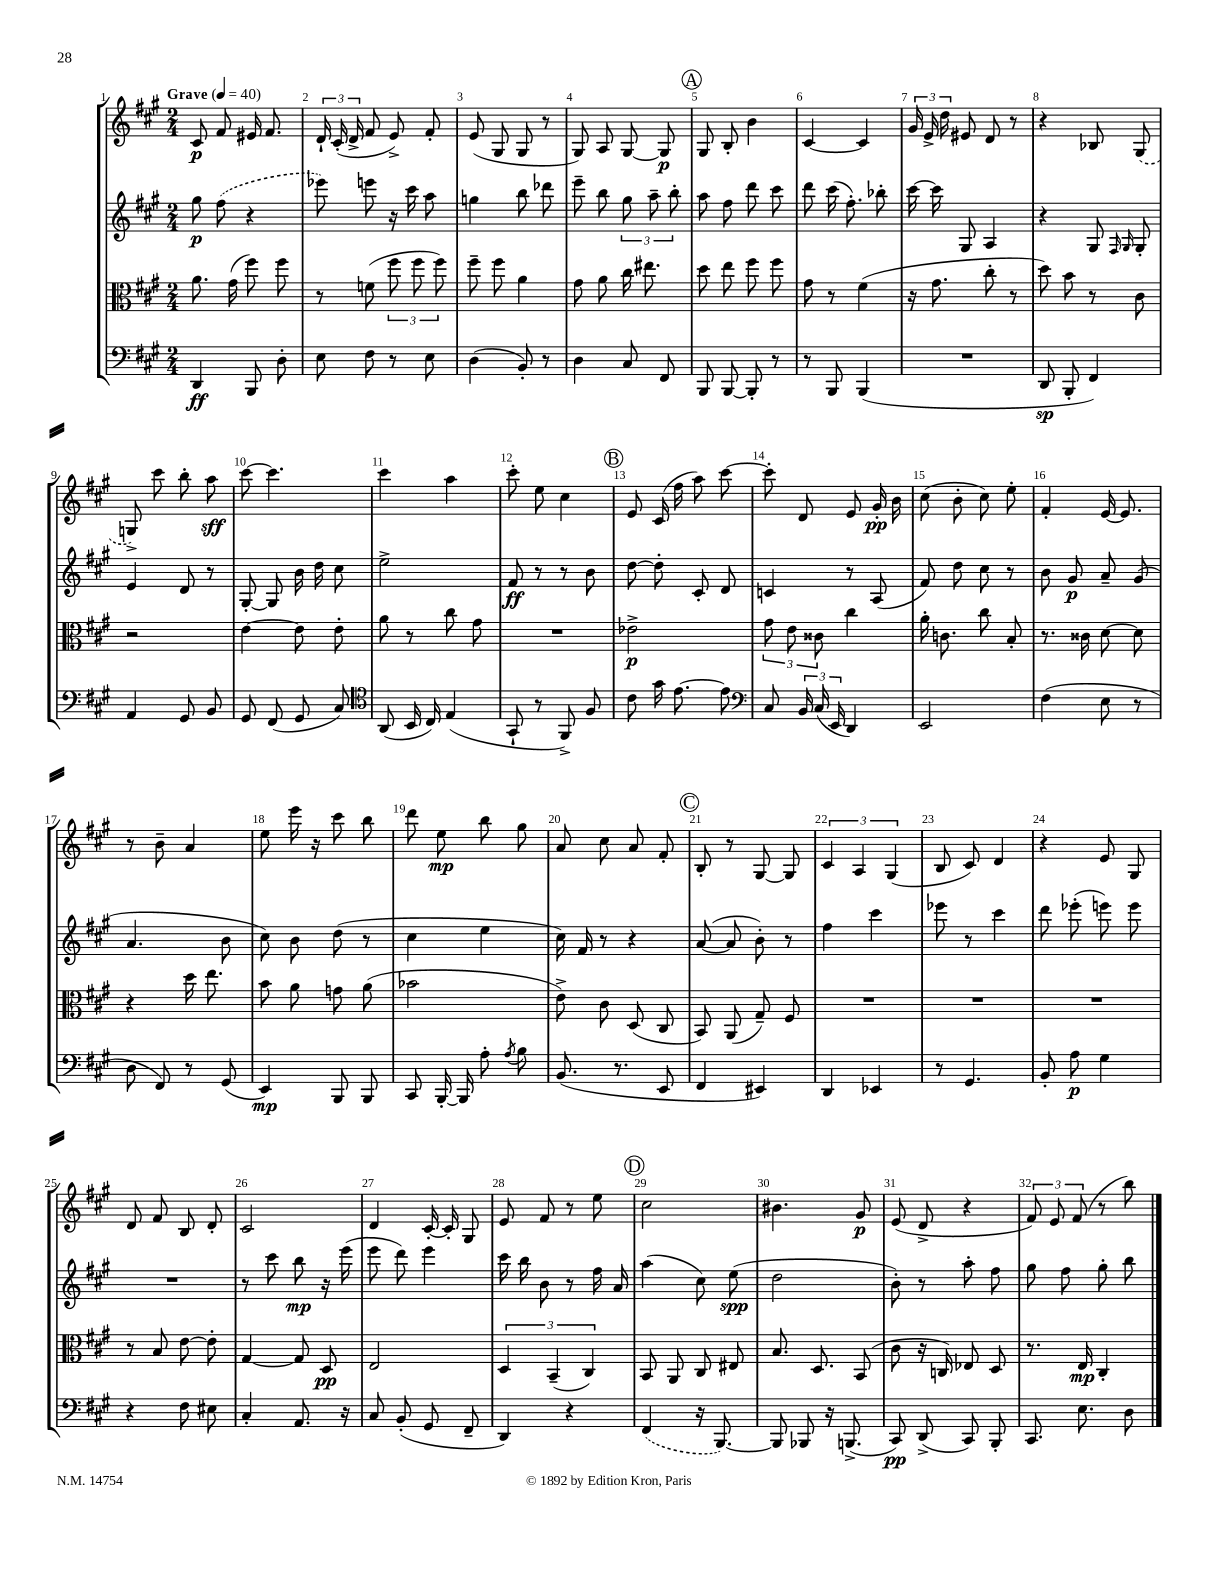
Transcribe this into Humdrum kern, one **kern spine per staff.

**kern	**dynam	**kern	**dynam	**kern	**dynam	**kern	**dynam
*part4	*part4	*part3	*part3	*part2	*part2	*part1	*part1
*staff4	*staff4	*staff3	*staff3	*staff2	*staff2	*staff1	*staff1
*clefF4	*	*clefC3	*	*clefG2	*	*clefG2	*
*k[f#c#g#]	*	*k[f#c#g#]	*	*k[f#c#g#]	*	*k[f#c#g#]	*
*M2/4	*	*M2/4	*	*M2/4	*	*M2/4	*
*MM40	*	*MM40	*	*MM40	*	*MM40	*
=1	=1	=1	=1	=1	=1	=1	=1
!	!	!	!	!	!	!LO:TX:a:B:t=Grave	!
4DD/	ff	8.a\	.	8gg#\	p	8c#/	p
.	.	.	.	(8ff#\	.	8f#/	.
.	.	(16g#\	.	.	.	.	.
8BBB/	.	8ff#\)	.	4r	.	16e#X/	.
.	.	.	.	.	.	8.f#/	.
8D'\	.	8ff#\	.	.	.	.	.
=2	=2	=2	=2	=2	=2	=2	=2
8E\	.	8r	.	8eee-X\)	.	24d`/	.
.	.	.	.	.	.	(24c#'/	.
.	.	.	.	.	.	24d^/	.
8F#\	.	(8fn\	.	8eeen\	.	8f#/	.
8r	.	12ff#\	.	16r	.	8e^/)	.
.	.	.	.	16ccc#\	.	.	.
.	.	12ff#\	.	.	.	.	.
8E\	.	.	.	8aa\	.	8f#'/	.
.	.	12ff#\)	.	.	.	.	.
=3	=3	=3	=3	=3	=3	=3	=3
(4D\	.	8ff#~\	.	4ggn\	.	(8e/	.
.	.	8ff#\	.	.	.	8G#/	.
8BB'/)	.	4a\	.	8bb\	.	8G#/	.
8r	.	.	.	8ddd-X\	.	8r	.
=4	=4	=4	=4	=4	=4	=4	=4
4D\	.	8g#\	.	8eee~\	.	8G#/)	.
.	.	8a\	.	8bb\	.	8A/	.
8C#/	.	16cc#\	.	12gg#\	.	[8G#/	.
.	.	8.ee#X\	.	.	.	.	.
.	.	.	.	12aa~\	.	.	.
8FF#/	.	.	.	.	.	8G#/]	p
.	.	.	.	12bb'\	.	.	.
!!LO:REH:place=s1:t=A
=5	=5	=5	=5	=5	=5	=5	=5
8BBB/	.	8dd\	.	8aa\	.	8G#/	.
[8BBB/	.	8ee\	.	8ff#\	.	8B'/	.
8BBB'/]	.	8ff#\	.	8ddd\	.	4b\	.
8r	.	8ff#\	.	8ccc#\	.	.	.
=6	=6	=6	=6	=6	=6	=6	=6
8r	.	8g#\	.	8ddd\	.	[4c#/	.
8BBB/	.	8r	.	(16ccc#\	.	.	.
.	.	.	.	8.ff#'\)	.	.	.
(4BBB/	.	(4f#\	.	.	.	4c#/]	.
.	.	.	.	8bb-X'\	.	.	.
=7	=7	=7	=7	=7	=7	=7	=7
2r	.	16r	.	[16ccc#\	.	24g#/	.
.	.	.	.	.	.	24e^/	.
.	.	8.g#\	.	16ccc#\]	.	.	.
.	.	.	.	.	.	24dd\	.
.	.	.	.	8G#/	.	8e#X/	.
.	.	8cc#'\	.	4A/	.	8d/	.
.	.	8r	.	.	.	8r	.
=8	=8	=8	=8	=8	=8	=8	=8
8DD/	sp	8dd\)	.	4r	.	4r	.
8BBB'/	.	8b\	.	.	.	.	.
4FF#/)	.	8r	.	8G#/	.	8B-X/	.
.	.	.	.	16qqF#/	.	.	.
.	.	.	.	16qqG#/	.	.	.
.	.	8c#\	.	8G#'/	.	(8G#/	.
!!LO:LB:g=z
=9	=9	=9	=9	=9	=9	=9	=9
4AA/	.	2r	.	4e/	.	8Gn^/)	.
.	.	.	.	.	.	8ccc#\	.
8GG#/	.	.	.	8d/	.	8bb'\	.
8BB/	.	.	.	8r	.	8aa\	sff
=10	=10	=10	=10	=10	=10	=10	=10
8GG#/	.	[4e\	.	[8G#'/	.	[8ccc#\	.
(8FF#/	.	.	.	8G#/]	.	4.ccc#\]	.
8GG#/	.	8e\]	.	16b\	.	.	.
.	.	.	.	16dd\	.	.	.
8C#/)	.	8e'\	.	8cc#\	.	.	.
=11	=11	=11	=11	=11	=11	=11	=11
*clefC4	*	*	*	*	*	*	*
(8AA/	.	8a\	.	2ee^\	.	4ccc#\	.
16BB/	.	8r	.	.	.	.	.
16C#/)	.	.	.	.	.	.	.
(4E/	.	8cc#\	.	.	.	4aa\	.
.	.	8g#\	.	.	.	.	.
=12	=12	=12	=12	=12	=12	=12	=12
8GG#`/	.	2r	.	8f#/	ff	8ccc#'\	.
8r	.	.	.	8r	.	8ee\	.
8FF#^/)	.	.	.	8r	.	4cc#\	.
8F#/	.	.	.	8b\	.	.	.
!!LO:REH:place=s1:t=B
=13	=13	=13	=13	=13	=13	=13	=13
8c#\	.	2e-X^\	p	[8dd\	.	8e/	.
16g#\	.	.	.	8dd'\]	.	(16c#/	.
[8.e\	.	.	.	.	.	16ff#\	.
.	.	.	.	8c#'/	.	8aa\)	.
8e\]	.	.	.	8d/	.	[8ccc#\	.
=14	=14	=14	=14	=14	=14	=14	=14
*clefF4	*	*	*	*	*	*	*
8C#/	.	12g#\	.	4cn/	.	8ccc#'\]	.
.	.	12e\	.	.	.	.	.
24BB/	.	.	.	.	.	8d/	.
(24C#/	.	12c##X\	.	.	.	.	.
24EE/	.	.	.	.	.	.	.
4DD/)	.	4cc#\	.	8r	.	8e/	.
.	.	.	.	(8A/	.	16g#'/	pp
.	.	.	.	.	.	16b\	.
=15	=15	=15	=15	=15	=15	=15	=15
2EE/	.	16a'\	.	8f#/)	.	(8cc#\	.
.	.	8.cn\	.	.	.	.	.
.	.	.	.	8dd\	.	8b'\	.
.	.	8cc#\	.	8cc#\	.	8cc#\)	.
.	.	8B'/	.	8r	.	8ee'\	.
=16	=16	=16	=16	=16	=16	=16	=16
(4F#\	.	8.r	.	8b\	.	4f#'/	.
.	.	.	.	8g#/	p	.	.
.	.	16c##X\	.	.	.	.	.
8E\	.	[8d\	.	8a~/	.	[16e/	.
.	.	.	.	.	.	8.e/]	.
8r	.	8d\]	.	(8g#/	.	.	.
!!LO:LB:g=z
=17	=17	=17	=17	=17	=17	=17	=17
8D\	.	4r	.	4.a/	.	8r	.
8FF#/)	.	.	.	.	.	8b~\	.
8r	.	16dd\	.	.	.	4a/	.
.	.	8.ee\	.	.	.	.	.
(8GG#/	.	.	.	8b\	.	.	.
=18	=18	=18	=18	=18	=18	=18	=18
4EE/)	mp	8b\	.	8cc#\)	.	8ee\	.
.	.	8a\	.	8b\	.	16eee\	.
.	.	.	.	.	.	16r	.
8BBB/	.	8gn\	.	(8dd\	.	8ccc#\	.
8BBB/	.	(8a\	.	8r	.	8bb\	.
=19	=19	=19	=19	=19	=19	=19	=19
8CC#/	.	2b-X\	.	4cc#\	.	8ddd\	.
[16BBB'/	.	.	.	.	.	8ee\	mp
16BBB/]	.	.	.	.	.	.	.
8A'\	.	.	.	4ee\	.	8bb\	.
8qA/	.	.	.	.	.	.	.
8B\	.	.	.	.	.	8gg#\	.
=20	=20	=20	=20	=20	=20	=20	=20
(8.BB/	.	8e^\)	.	16cc#\)	.	8a/	.
.	.	.	.	16f#/	.	.	.
.	.	8c#\	.	8r	.	8cc#\	.
8.r	.	.	.	.	.	.	.
.	.	(8D/	.	4r	.	8a/	.
8EE/	.	8C#/	.	.	.	8f#'/	.
!!LO:REH:place=s1:t=C
=21	=21	=21	=21	=21	=21	=21	=21
4FF#/	.	8BB/)	.	([8a/	.	8B'/	.
.	.	(8AA/	.	8a/]	.	8r	.
4EE#X/)	.	8G#~/)	.	8b'\)	.	[8G#/	.
.	.	8F#/	.	8r	.	8G#/]	.
=22	=22	=22	=22	=22	=22	=22	=22
4DD/	.	2r	.	4ff#\	.	6c#/	.
.	.	.	.	.	.	6A/	.
4EE-X/	.	.	.	4ccc#\	.	.	.
.	.	.	.	.	.	(6G#/	.
=23	=23	=23	=23	=23	=23	=23	=23
8r	.	2r	.	8eee-X\	.	8B/	.
4.GG#/	.	.	.	8r	.	8c#/)	.
.	.	.	.	4ccc#\	.	4d/	.
=24	=24	=24	=24	=24	=24	=24	=24
8BB'/	.	2r	.	8ddd\	.	4r	.
8A\	p	.	.	(8eee-X'\	.	.	.
4G#\	.	.	.	8eeen\)	.	8e/	.
.	.	.	.	8eee\	.	8G#/	.
!!LO:LB:g=z
=25	=25	=25	=25	=25	=25	=25	=25
4r	.	8r	.	2r	.	8d/	.
.	.	8B/	.	.	.	8f#/	.
8F#\	.	[8e\	.	.	.	8B/	.
8E#X\	.	8e'\]	.	.	.	8d'/	.
=26	=26	=26	=26	=26	=26	=26	=26
4C#'/	.	[4G#/	.	8r	.	2c#/	.
.	.	.	.	8ccc#\	.	.	.
8.AA/	.	8G#/]	.	8bb\	mp	.	.
.	.	8D/	pp	16r	.	.	.
16r	.	.	.	(16eee\	.	.	.
=27	=27	=27	=27	=27	=27	=27	=27
8C#/	.	2E/	.	8eee\	.	4d/	.
(8BB'/	.	.	.	8ddd\)	.	.	.
8GG#/	.	.	.	4eee\	.	[16c#'/	.
.	.	.	.	.	.	16c#'/]	.
8FF#~/	.	.	.	.	.	8G#/	.
=28	=28	=28	=28	=28	=28	=28	=28
4DD/)	.	6D/	.	16ccc#\	.	8e/	.
.	.	.	.	16bb\	.	.	.
.	.	.	.	8b\	.	8f#/	.
.	.	(6BB~/	.	.	.	.	.
4r	.	.	.	8r	.	8r	.
.	.	6C#/)	.	.	.	.	.
.	.	.	.	16ff#\	.	8ee\	.
.	.	.	.	16a/	.	.	.
!!LO:REH:place=s1:t=D
=29	=29	=29	=29	=29	=29	=29	=29
(4FF#/	.	8BB/	.	(4aa\	.	2cc#\	.
.	.	8AA/	.	.	.	.	.
16r	.	8C#/	.	8cc#\)	.	.	.
[8.BBB/)	.	.	.	.	.	.	.
.	.	8E#X/	.	(8ee\	spp	.	.
=30	=30	=30	=30	=30	=30	=30	=30
8BBB/]	.	8.B/	.	2dd\	.	4.b#X\	.
8BBB-X/	.	.	.	.	.	.	.
.	.	8.D/	.	.	.	.	.
16r	.	.	.	.	.	.	.
(8.BBBn^/	.	.	.	.	.	.	.
.	.	(8BB/	.	.	.	8g#/	p
=31	=31	=31	=31	=31	=31	=31	=31
8CC#/)	pp	8c#\	.	8b'\)	.	(8e/	.
(8DD^/	.	16r	.	8r	.	8d^/	.
.	.	16Cn/)	.	.	.	.	.
8CC#/)	.	8E-X/	.	8aa'\	.	4r	.
8BBB'/	.	8D/	.	8ff#\	.	.	.
=32	=32	=32	=32	=32	=32	=32	=32
8.CC#/	.	8.r	.	8gg#\	.	12f#/)	.
.	.	.	.	.	.	12e/	.
.	.	.	.	8ff#\	.	.	.
.	.	.	.	.	.	(12f#/	.
8.E\	.	16E/	mp	.	.	.	.
.	.	4C#'/	.	8gg#'\	.	8r	.
8D\	.	.	.	8bb\	.	8bb\)	.
==	==	==	==	==	==	==	==
*-	*-	*-	*-	*-	*-	*-	*-
